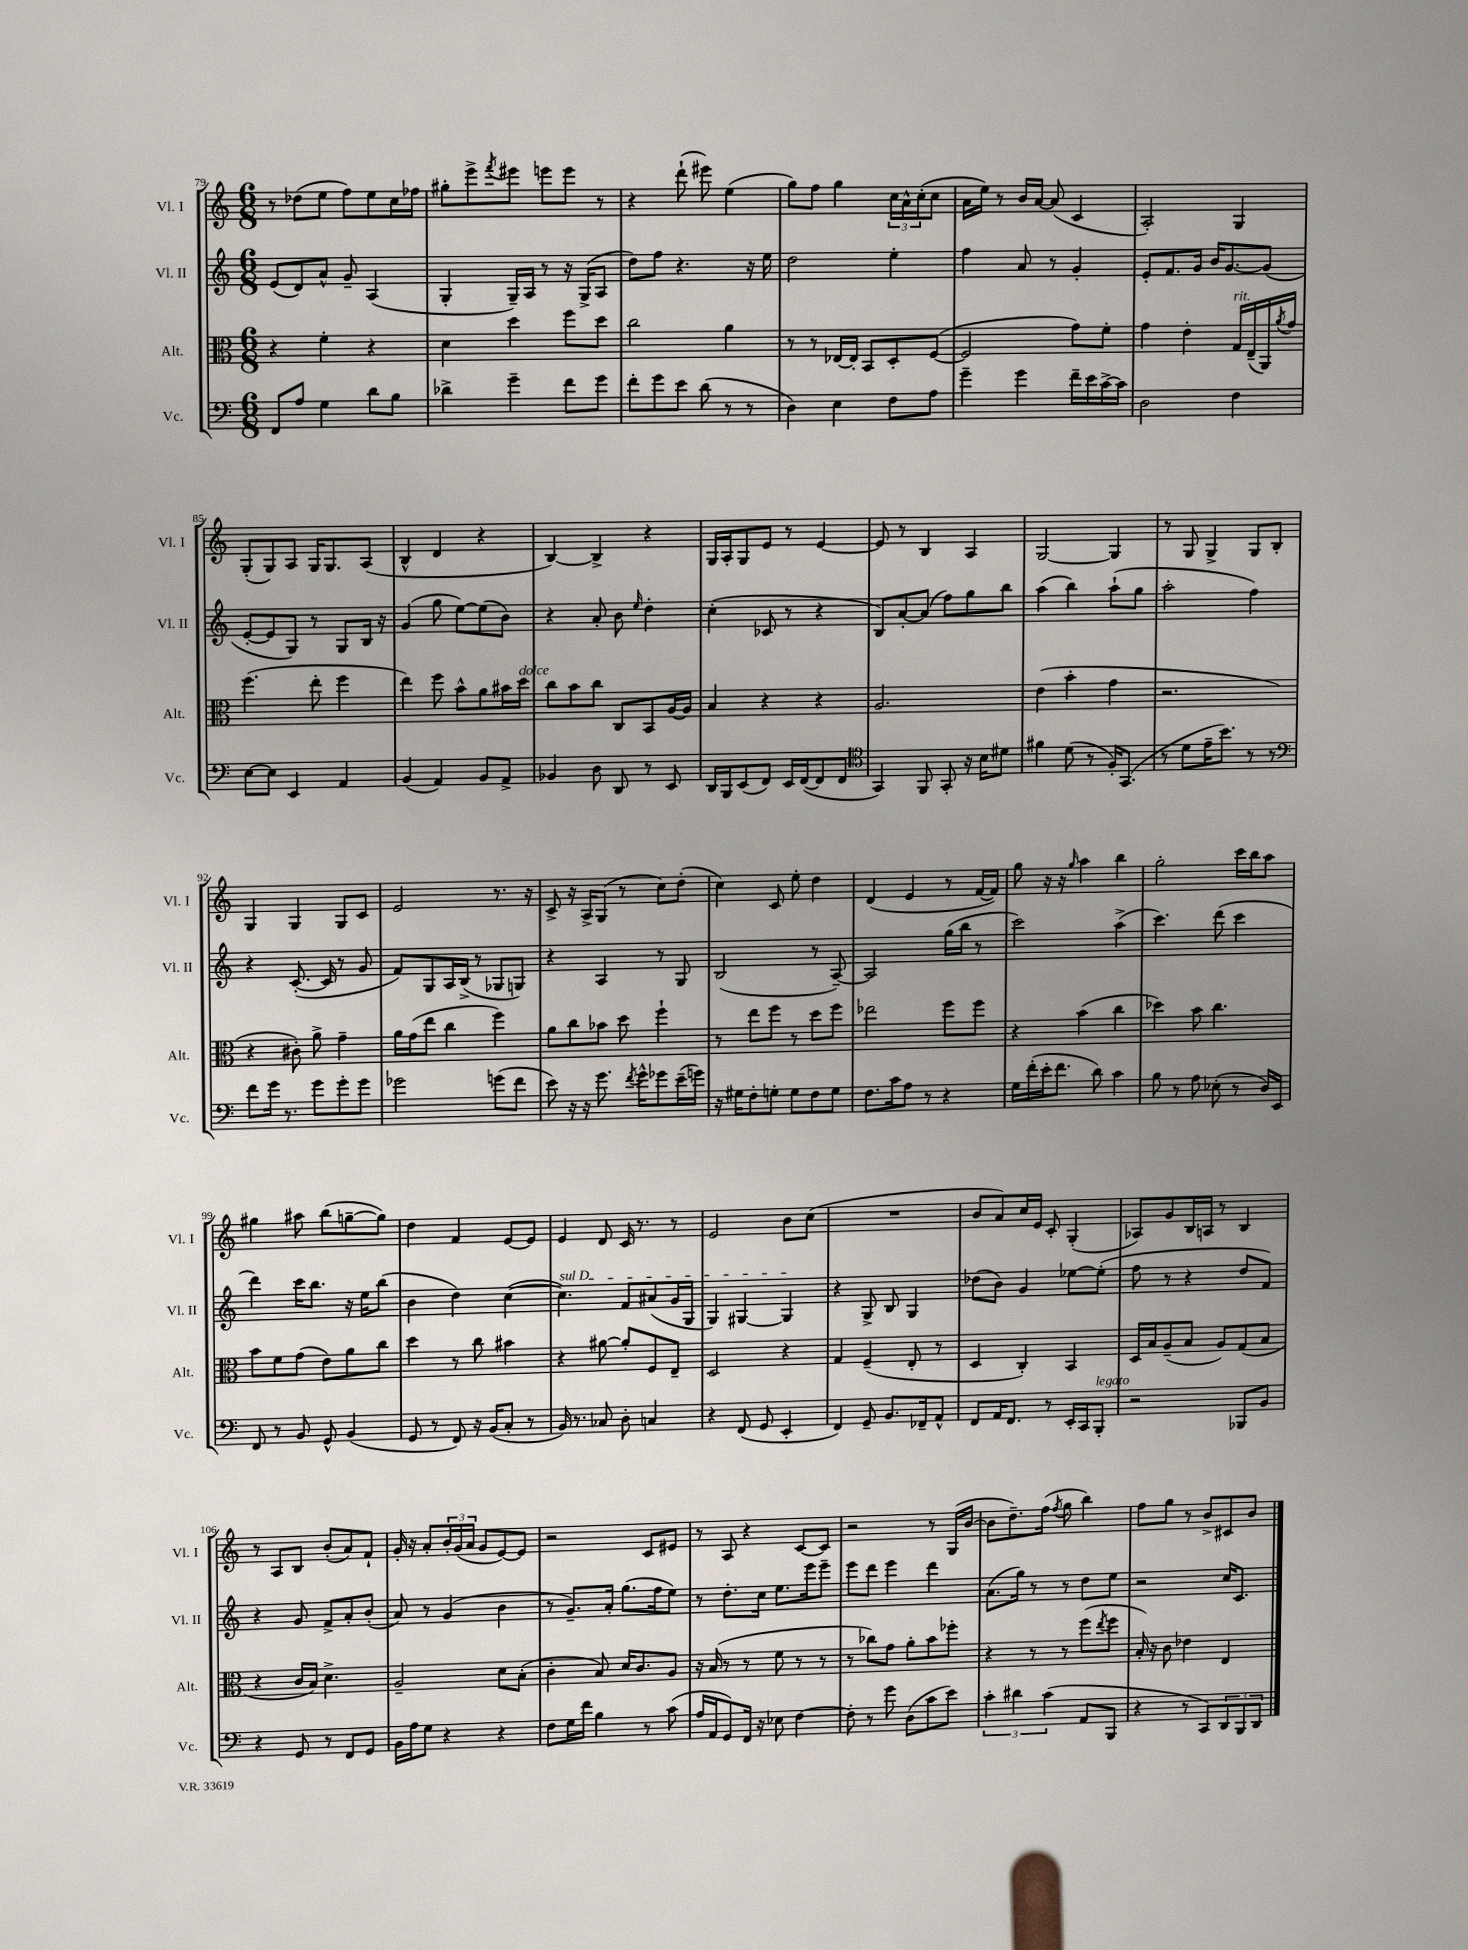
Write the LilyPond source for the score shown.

<<
\new StaffGroup <<
\new Staff = "s0" \with { instrumentName = "Vl. I" shortInstrumentName = "Vl. I" } {
    \clef treble \key c \major \numericTimeSignature \time 6/8
    r8 des''8( e''8 f''8) e''8 c''16 fes''16 |
    gis''8-. e'''8-> \acciaccatura { f'''8 } eis'''8 e'''8 e'''8 r8 |
    r4 d'''8-!( eis'''8) e''4( |
    g''8) f''8 g''4 \tuplet 3/2 { c''16 a'16-^ c''16-.( } c''8 |
    a'16 e''16) r8 b'16 a'16~ a'8( c'4 |
    a2-.) g4 |
    g8-.( g8) a8 g16 g8. a8( |
    b4-^ d'4 r4 |
    b4~) b4-> r4 |
    g16 a16-. g8 e'8 r8 e'4~ |
    e'8 r8 b4 a4 |
    g2~ g4 |
    r8 g8 g4-> g8 b8-. |
    g4 g4 g8 c'8 |
    e'2 r8. r16 |
    c'8-> r16 a16-> g8( r8 c''8) d''8-.( |
    c''4) c'8 e''8-. d''4 |
    d'4( e'4 r8 f'16~ f'16) |
    g''8 r16 r16 \grace { g''16 } a''4 b''4 |
    g''2-. c'''16 b''16 a''8 |
    gis''4 ais''8 b''8( g''8~-- g''8) |
    d''4 f'4 e'8~ e'8 |
    e'4 d'8 c'16 r8. r8 |
    e'2 b'8 c''8( |
    R2. |
    b'8 a'8) c''16 e'16 c'8-. g4-.( |
    aes8) g'8 b16 a16 r8 b4 |
    r8 a8 b8 b'8-.( a'8) f'8-! |
    g'16-. r16 a'8-. \tuplet 3/2 { b'16-. g'16( a'16 } g'8 e'8~) e'8 |
    r2 c'8 eis'8 |
    r8 a8 r4 c'8~ c'8 |
    r2 r8 g16( b'16~ |
    b'8 d''8.--) f''16( \acciaccatura { f''8 } g''8 b''4) |
    f''8 g''8 r8 b'8-> cis'8 b'8 \bar "|." |
}
\new Staff = "s1" \with { instrumentName = "Vl. II" shortInstrumentName = "Vl. II" } {
    \clef treble \key c \major \numericTimeSignature \time 6/8
    e'8( d'8) a'8-^ g'8-- a4( |
    g4-. g16--) a16 r8 r16 g16->( a8 |
    d''8) f''8 r4. r16 e''16 |
    d''2 e''4-. |
    f''4 a'8 r8 g'4-. |
    e'8-. f'8. g'16 b'16 g'8.~ g'8( |
    e'8~-. e'8 g8) r8 g8 b16 r16 |
    g'4( g''8 e''8~) e''8( b'8) |
    r4 a'8-. b'8 \grace { e''16 } d''4-. |
    c''4-.( ces'8 r8 r4 |
    b8) a'8~-. a'8( f''8) g''8 b''8 |
    a''4( b''4) a''8-!( g''8 |
    a''2-. f''4) |
    r4 c'8.~-.( c'16 r8 g'8 |
    f'8) g8 a16 b16->( r8 ges8 g8) |
    r4 a4 r8 g8 |
    b2( r8 a8~--) |
    a2 g''16( b''16 r8 |
    c'''2) a''4->( |
    c'''4.) d'''8( c'''4 |
    d'''4) c'''16 b''8. r16 e''16 b''8( |
    b'4 d''4) c''4~( |
    \once \override TextSpanner.bound-details.left.text = \markup { \italic "sul D" } c''4.\startTextSpan) f'8 ais'8( g'16 g16 |
    g4) gis4~ gis4\stopTextSpan |
    r4 g8-> b8 g4 |
    des''8( b'8) g'4 ees''8~ ees''8-.( |
    f''8 r8 r4 d''8 f'8) |
    r4 g'8 f'8-> a'8-. b'8-.( |
    a'8) r8 g'4( b'4 |
    r8 g'8.--) a'16-. g''8.( f''16 e''8) |
    r8 d''8.-. c''16 e''8. e'''16 e'''8-- |
    e'''8 d'''8 e'''4 d'''4 |
    a'8.( g''16) r8 r8 d''8 e''8 |
    r2 c''16 c'8. \bar "|." |
}
\new Staff = "s2" \with { instrumentName = "Alt." shortInstrumentName = "Alt." } {
    \clef alto \key c \major \numericTimeSignature \time 6/8
    r4 f'4-. r4 |
    d'4 d''4 f''8 d''8 |
    c''2 a'4 |
    r8 r8 ees16~ ees16-. b,8 d8-. f8~( |
    f2 g'8) f'8-. |
    g'4 e'4-. g16^\markup { \italic "rit." } e16--( a,16) \acciaccatura { a'8 } g'16 |
    f''4.( e''8-. f''4 |
    e''4) f''8 b'8-^ a'8 bis'16 d''16^\markup { \italic "dolce" } |
    c''8 b'8 c''8 c8 b,8 a16~ a16 |
    b4 r4 r4 |
    a2. |
    e'4( b'4-. g'4 |
    r2. |
    r4 cis'8-.) a'8-> g'4-- |
    a'16 g'16( e''8 c''4 f''4) |
    a'8 c''8 bes'8 d''8 f''4-! |
    r8 e''8 f''8 r8 d''8 f''8 |
    ees''2 f''8 f''8 |
    r4 b'4( c''4 |
    des''4) b'8 c''4. |
    b'8 f'8 g'8( e'8) a'8 c''8 |
    d''4 r8 c''8 bis'4 |
    r4 ais'8~ ais'8-. f8 e8-- |
    d2 r4 |
    g4 f4--( e8-. r8 |
    d4 c4-.) b,4 |
    d16 b16 a8--( b8 a8) g8( b8 |
    r4 c'16 b16) d'4.-> |
    a2-- d'8 b8-.( |
    c'4-. b8) d'16 c'8. a8 |
    r16 b16( r8 r8 f'8 r8 r8 |
    r8 ces''8) g'8 a'8-. b'8 fes''8-. |
    r4 r8 r8 f''8( \acciaccatura { e''8 } f''8 |
    b16-.) r16 c'8 ees'4 e4 \bar "|." |
}
\new Staff = "s3" \with { instrumentName = "Vc." shortInstrumentName = "Vc." } {
    \clef bass \key c \major \numericTimeSignature \time 6/8
    f,8 a8 g4 d'8 b8 |
    des'4-> g'4-- f'8 g'8 |
    f'8-. g'8 e'8 d'8( r8 r8 |
    d4) e4 f8 a8 |
    g'4-- g'4 f'16-- e'16 c'16~-> c'16 |
    d2 f4 |
    e8~ e8 e,4 a,4 |
    b,4( a,4) b,8 a,8-> |
    bes,4 d8 d,8 r8 e,8 |
    d,16 b,,16 e,8( f,8) e,16 f,16~( f,8 f,8 |
    \clef tenor g,4) f,8 g,8-. r16 b16 dis'8 |
    fis'4 d'8( r8 f16-.) g,8.( |
    r8 d'8 e'16-- b'8.) r8 r8 |
    \clef bass f'8 g'16 r8. g'8 g'8-. g'8 |
    ges'2 g'8( f'8 |
    e'8) r16 r16 g'8. \acciaccatura { f'8 } g'16-^ ges'8 e'16--( g'16) |
    r16 gis16 f8-. g8-. g8 f8 g8 |
    f8. c'16 a8 r8 r4 |
    g16 f'16-.( e'16-. f'8. d'8) c'4 |
    b8 r8 a8 ees8-.( r8 d16) e,16 |
    f,8 r8 b,8 g,8-^ b,4( |
    g,8 r8 f,8) r16 b,16( c8-. r8 |
    b,16) r8. ces8 d8-. c4 |
    r4 f,8( g,8 e,4-. |
    f,4) g,8-- b,8. fes,16-- a,8-^ |
    f,8 a,16 f,8. r8 e,16-. c,16 b,,8-.^\markup { \italic "legato" } |
    r2 bes,,8 b,8 |
    r4 g,8 r8 f,8 g,8 |
    b,16 a16 g8 r4 r4 |
    f8 g16 f'16 b4 r8 c'8( |
    a16 a,16 g,8) f,16 r16 ees8 f4~ |
    f8-. r8 g'8 d8( c'8 e'8) |
    \tuplet 3/2 { c'4-. dis'4 c'4( } a,8 b,,8 |
    r4 r8 c,8) \tuplet 3/2 { d,8 b,,8 d,8 } \bar "|." |
}
>>
>>
\layout { \context { \Score currentBarNumber = #79 } }
